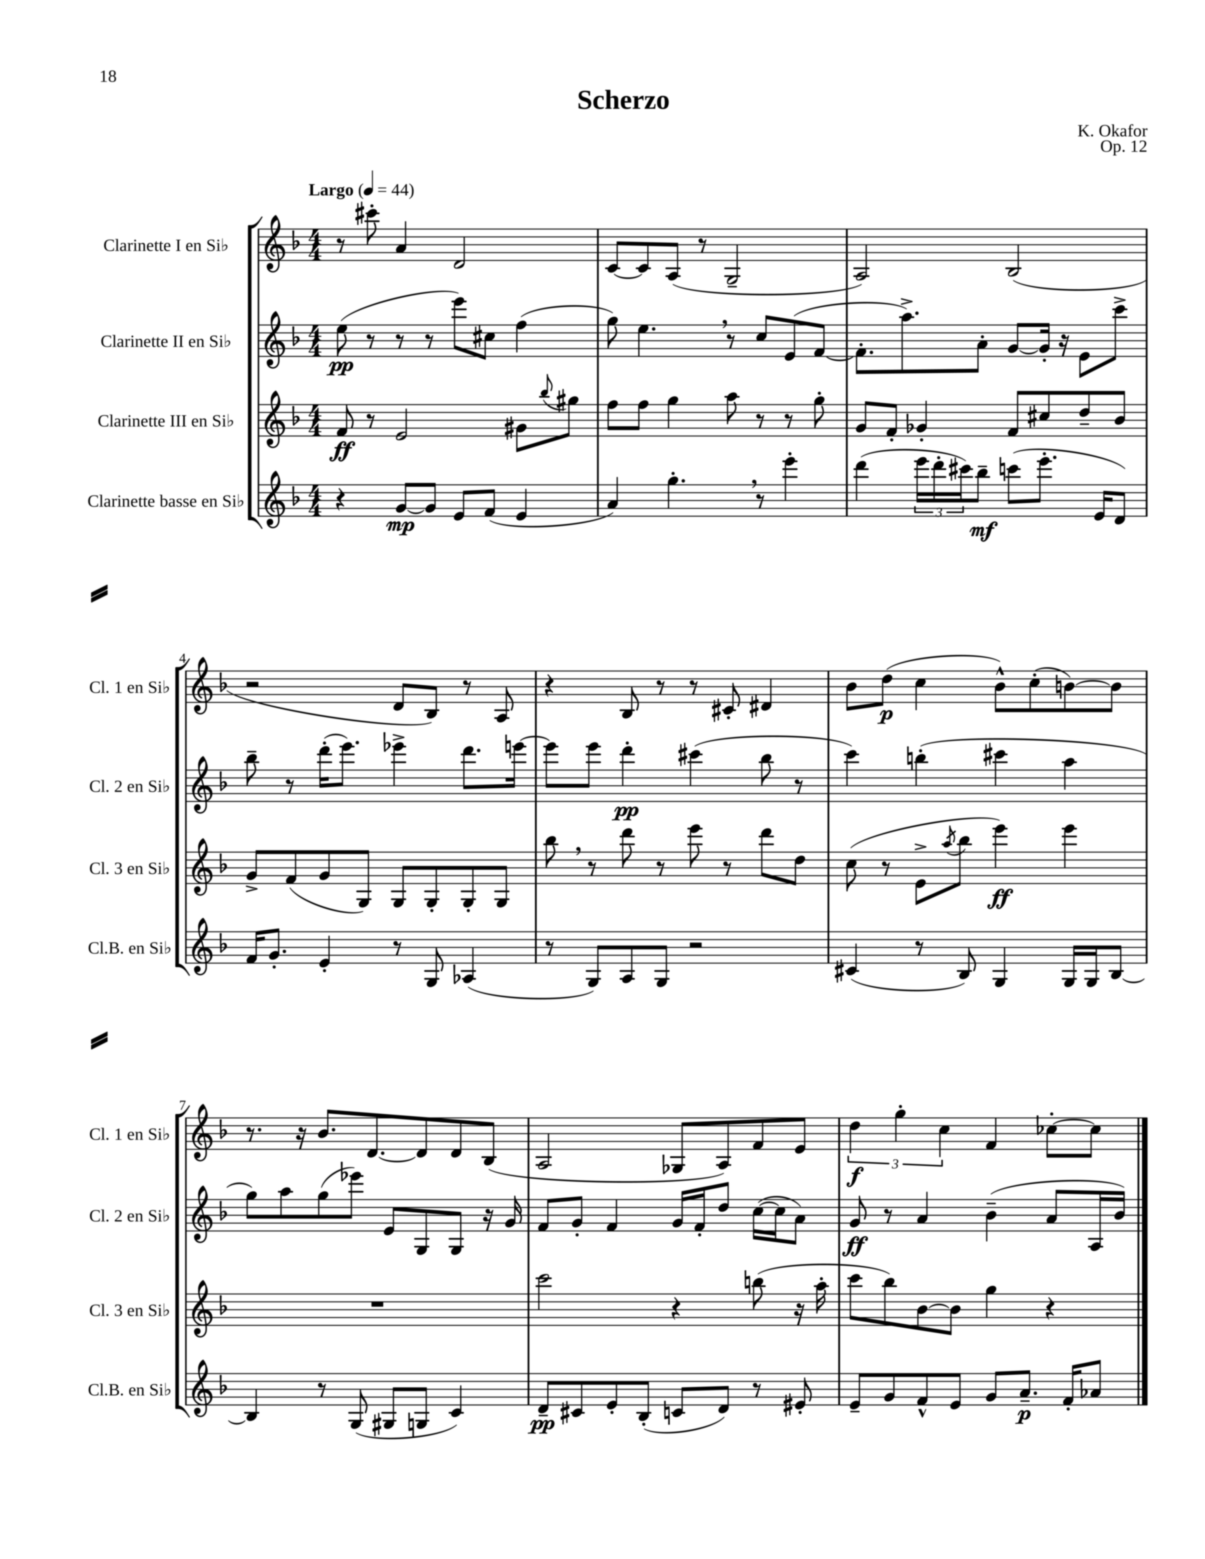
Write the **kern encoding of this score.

**kern	**kern	**kern	**kern
*staff4	*staff3	*staff2	*staff1
*clefG2	*clefG2	*clefG2	*clefG2
*k[b-]	*k[b-]	*k[b-]	*k[b-]
*M4/4	*M4/4	*M4/4	*M4/4
*MM44	*MM44	*MM44	*MM44
4r	8f	(8ee	8r
.	8r	8r	8ccc#'
[8g	2e	8r	4a
8g]	.	8r	.
8e	.	8eee)	2d
(8f	.	8cc#	.
4e	8g#	(4ff	.
.	8qqbb-	.	.
.	8gg#	.	.
=	=	=	=
4a)	8ff	8gg)	[8c
.	8ff	4.ee	8c]
4.gg'	4gg	.	(8A
.	.	.	8r
.	8aa	8r	2G~
8r	8r	8cc	.
4eee'	8r	(8e	.
.	8gg'	[8f	.
=	=	=	=
(4ddd	8g	8.f']	2A)
.	8f'	.	.
.	.	8.aa^)	.
24eee	4g-'	.	.
24ddd'	.	.	.
24ccc#)	.	.	.
8bb-~	.	8a'	.
(8ccc	8f	[8g	(2B-
8.eee'	8cc#	16g']	.
.	.	16r	.
.	8dd~	8e	.
16e	.	.	.
8d)	8b-	8ccc^	.
=	=	=	=
16f	8g^	8bb-~	2r
8.g'	.	.	.
.	(8f	8r	.
4e'	8g	(16ddd'	.
.	.	8.eee)	.
.	8G)	.	.
8r	8G	4eee-^	8d
8G	8G'	.	8B-)
(4A-	8G'	8.ddd	8r
.	8G	.	8A
.	.	[16eee	.
=	=	=	=
8r	8bb-	8eee]	4r
8G)	8r	8eee	.
8A	8ddd	4ddd'	8B-
8G	8r	.	8r
2r	8eee	(4ccc#	8r
.	8r	.	8c#'
.	8ddd	8bb-	4d#
.	8dd	8r	.
=	=	=	=
(4c#	(8cc	4ccc)	8b-
.	8r	.	(8dd
8r	8e^	(4bb'	4cc
.	8qaa	.	.
8B-)	8bb-	.	.
4G	4eee)	4ccc#	8b-^^)
.	.	.	(8cc'
16G	4eee	4aa	[8b)
16G	.	.	.
[8B-	.	.	8b]
=	=	=	=
4B-]	1r	8gg)	8.r
.	.	8aa	.
.	.	.	16r
8r	.	(8gg	8.b-
(8G	.	8eee-)	.
.	.	.	[8.d
8G#	.	8e	.
8G	.	8G	8d]
4c)	.	8G	8d
.	.	16r	(8B-
.	.	16g	.
=	=	=	=
8d~	2ccc	8f	2A
8c#	.	8g'	.
8e'	.	4f	.
(8B-'	.	.	.
8c	4r	16g	8G-
.	.	16f'	.
8d)	.	8dd	8A)
8r	(8bb	([16cc	8f
.	.	16cc]	.
8e#'	16r	8a)	8e
.	16aa'	.	.
=	=	=	=
8e~	8ccc	8g	6dd
8g	8bb-)	8r	.
.	.	.	6gg'
8f^^	[8b-	4a	.
.	.	.	6cc
8e	8b-]	.	.
8g	4gg	(4b-~	4f
8.a~	.	.	.
.	4r	8a	[8cc-'
16f'	.	.	.
8a-	.	16A	8cc-]
.	.	16b-)	.
==	==	==	==
*-	*-	*-	*-
